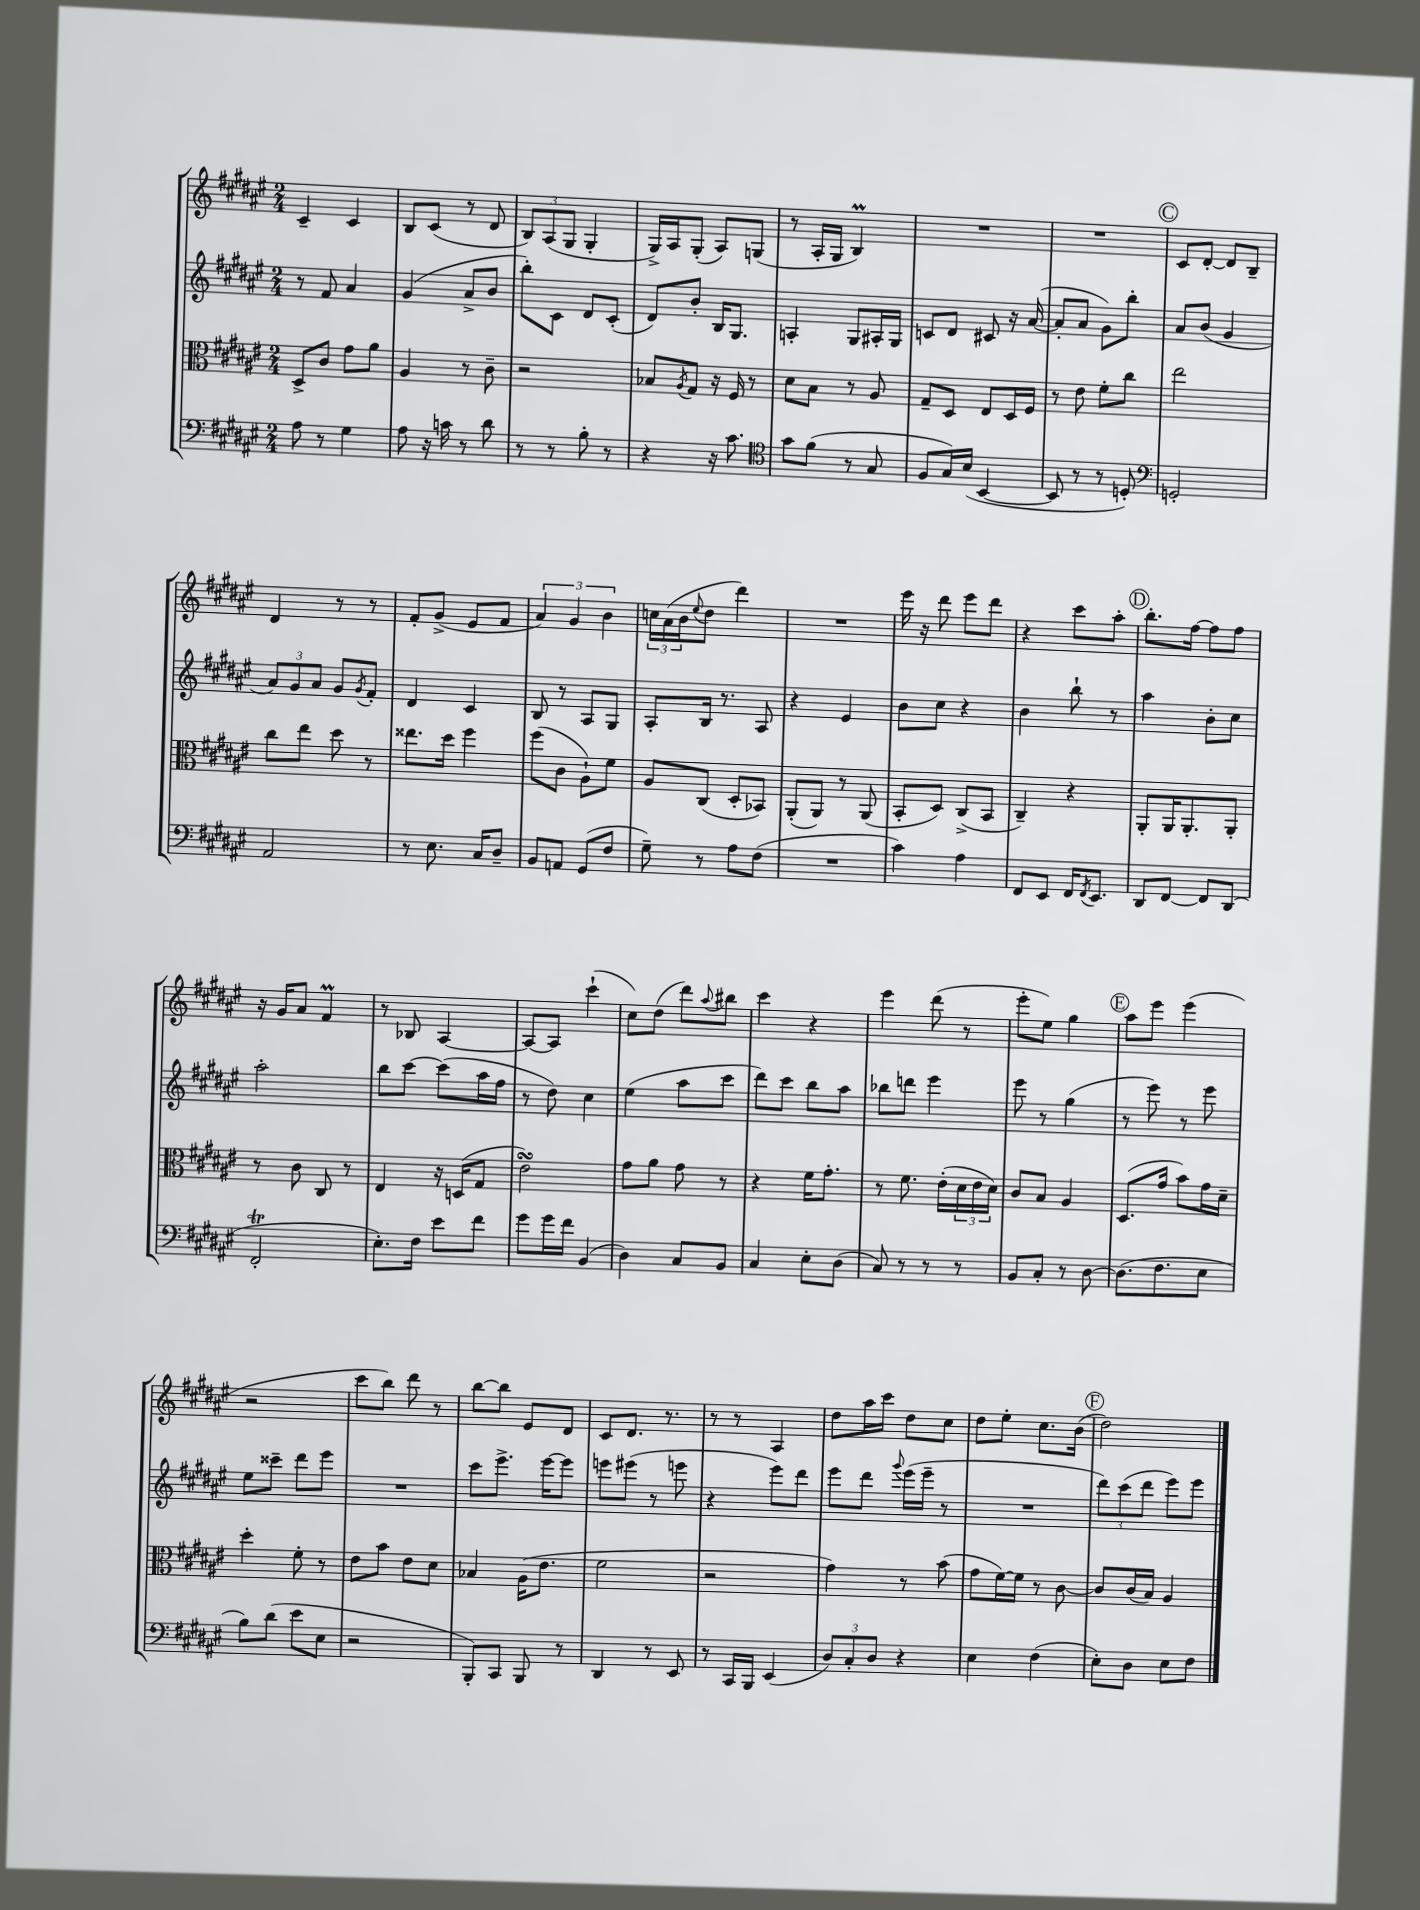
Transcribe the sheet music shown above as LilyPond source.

<<
\new StaffGroup <<
\new Staff = "s0" {
    \clef treble \key fis \major \numericTimeSignature \time 2/4
    cis'4-- cis'4 |
    b8 cis'8( r8 dis'8 |
    \tuplet 3/2 { b8) ais8( gis8 } gis4-. |
    gis16->) ais16 gis8-.( ais8) g8( |
    r8 ais16-. gis16 b4\prall) |
    R2 |
    R2 |
    \mark \markup { \circle "C" } cis'8 dis'8~-. dis'8 b8-- |
    dis'4 r8 r8 |
    fis'8-. gis'8->( eis'8 fis'8 |
    \tuplet 3/2 { ais'4) gis'4 b'4 } |
    \tuplet 3/2 { c''16 ais'16( b'16 } \appoggiatura { eis''8 } dis''8 dis'''4) |
    R2 |
    eis'''16 r16 dis'''8 eis'''8 dis'''8 |
    r4 cis'''8 ais''8-. |
    \mark \markup { \circle "D" } b''8.-. fis''16~ fis''8 fis''8 |
    r16 gis'16 ais'8 fis'4\prall |
    r8 bes8 ais4~ |
    ais8~ ais8 cis'''4-!( |
    cis''8) dis''8( dis'''8) \appoggiatura { ais''8 } bis''8 |
    cis'''4 r4 |
    eis'''4 dis'''8( r8 |
    eis'''8-. eis''8) gis''4 |
    \mark \markup { \circle "E" } ais''8 eis'''8 eis'''4( |
    r2 |
    cis'''8 b''8) dis'''8 r8 |
    b''8~ b''8 eis'8 dis'8 |
    cis'8 dis'8. r8. |
    r8 r8 ais4 |
    dis''8 ais''16 cis'''16 dis''8 cis''8 |
    dis''8 eis''8-. cis''8. b'16( |
    \mark \markup { \circle "F" } dis''2) \bar "|." |
}
\new Staff = "s1" {
    \clef treble \key fis \major \numericTimeSignature \time 2/4
    r8 fis'8 ais'4 |
    gis'4( ais'8-> b'8 |
    b''8-.) cis'8 dis'8 cis'8-.( |
    dis'8) b'8-. b16 gis8. |
    a4-. gis8 ais16-. gis16 |
    c'8 dis'8 cis'8 r16 ais'16~( |
    ais'8-. ais'8 gis'8) b''8-. |
    \mark \markup { \circle "C" } ais'8 b'8( gis'4 |
    \tuplet 3/2 { ais'8) gis'8 ais'8 } gis'8 \acciaccatura { gis'8 } fis'8-. |
    dis'4 cis'4 |
    b8 r8 ais8 gis8 |
    ais8-. b16 r8. ais8 |
    r4 eis'4 |
    b'8 cis''8 r4 |
    b'4 b''8-! r8 |
    \mark \markup { \circle "D" } ais''4 b'8-. cis''8 |
    ais''2-. |
    b''8 cis'''8~ cis'''8( ais''16 fis''16 |
    r8 dis''8) cis''4 |
    eis''4( ais''8 cis'''8 |
    dis'''8) cis'''8 b''8 ais''8 |
    bes''8 d'''8 eis'''4 |
    eis'''8 r8 gis''4( |
    \mark \markup { \circle "E" } r8 eis'''8) r8 eis'''8 |
    eis''8 cisis'''8-- dis'''8 eis'''8 |
    R2 |
    cis'''8 eis'''8.-> eis'''16~ eis'''8 |
    e'''8 eis'''8( r8 e'''8 |
    r4 eis'''8) dis'''8 |
    eis'''8 dis'''8 \appoggiatura { gis'''8 } eis'''16( eis'''16-- r8 |
    R2 |
    \mark \markup { \circle "F" } \tuplet 3/2 { dis'''8) cis'''8( dis'''8 } eis'''8) eis'''8 \bar "|." |
}
\new Staff = "s2" {
    \clef alto \key fis \major \numericTimeSignature \time 2/4
    dis8-> cis'8 gis'8 ais'8 |
    ais4 r8 cis'8-- |
    r2 |
    bes8 \acciaccatura { ais8 } gis8 r16 fis16 r8 |
    dis'8 b8 r8 ais8 |
    gis8-- dis8 eis8 dis16 fis16 |
    r8 eis'8 fis'8-. cis''8 |
    \mark \markup { \circle "C" } eis''2 |
    cis''8 eis''8 dis''8 r8 |
    eisis''8. dis''16 fis''4 |
    fis''8( cis'8 ais8-!) fis'8 |
    ais8 cis8( dis8-. bes,8) |
    ais,8-.( ais,8) r8 ais,8( |
    b,8-. dis8) cis8->( b,8 |
    cis4--) r4 |
    \mark \markup { \circle "D" } ais,8-. ais,16 ais,8.-. ais,8-. |
    r8 cis'8 cis8 r8 |
    eis4 r16 d16( gis8 |
    eis'2\turn) |
    gis'8 ais'8 gis'8 r8 |
    r4 fis'16 gis'8.-. |
    r8 fis'8. eis'16-.( \tuplet 3/2 { dis'16 eis'16 dis'16) } |
    cis'8 b8 ais4 |
    \mark \markup { \circle "E" } dis8.( gis'16 b'8) gis'16 dis'16-- |
    dis''4-. fis'8-. r8 |
    eis'8 b'8 eis'8 dis'8 |
    bes4 ais16( eis'8. |
    fis'2 |
    r2 |
    gis'4) r8 b'8( |
    gis'8 fis'16~) fis'16 r8 cis'8~ |
    \mark \markup { \circle "F" } cis'8 cis'16( b16) ais4 \bar "|." |
}
\new Staff = "s3" {
    \clef bass \key fis \major \numericTimeSignature \time 2/4
    ais8 r8 gis4 |
    ais8 r16 c'16 r8 dis'8 |
    r8 r8 b8-. r8 |
    r4 r16 cis'8. |
    \clef tenor gis'8 fis'8( r8 gis8 |
    fis8 gis16) b16( b,4~ |
    b,8 r8 r8 d8-.) |
    \mark \markup { \circle "C" } \clef bass g,2-. |
    ais,2 |
    r8 eis8. cis16 dis8-- |
    b,8 a,8 gis,8( fis8 |
    gis8--) r8 ais8 fis8( |
    R2 |
    cis'4) ais4 |
    fis,8 eis,8 fis,16 \acciaccatura { fis,8 } eis,8. |
    \mark \markup { \circle "D" } dis,8 fis,8~ fis,8 dis,8( |
    fis,2-.\trill |
    eis8.-.) fis16 eis'8 fis'8 |
    gis'8 gis'16 fis'16 b,4( |
    dis4) cis8 b,8 |
    cis4 eis8-. dis8( |
    cis8) r8 r8 r8 |
    b,8 cis8-. r8 dis8~ |
    \mark \markup { \circle "E" } dis8.( fis8. eis8 |
    b8) dis'8( eis'8 eis8 |
    r2 |
    b,,8-.) cis,8 b,,8 r8 |
    dis,4 r8 eis,8 |
    r8 cis,16 b,,16 eis,4( |
    \tuplet 3/2 { dis8) cis8-. dis8 } r4 |
    eis4 fis4( |
    \mark \markup { \circle "F" } eis8-.) dis8 eis8 fis8 \bar "|." |
}
>>
>>
\layout { \context { \Score \remove "Bar_number_engraver" } }
